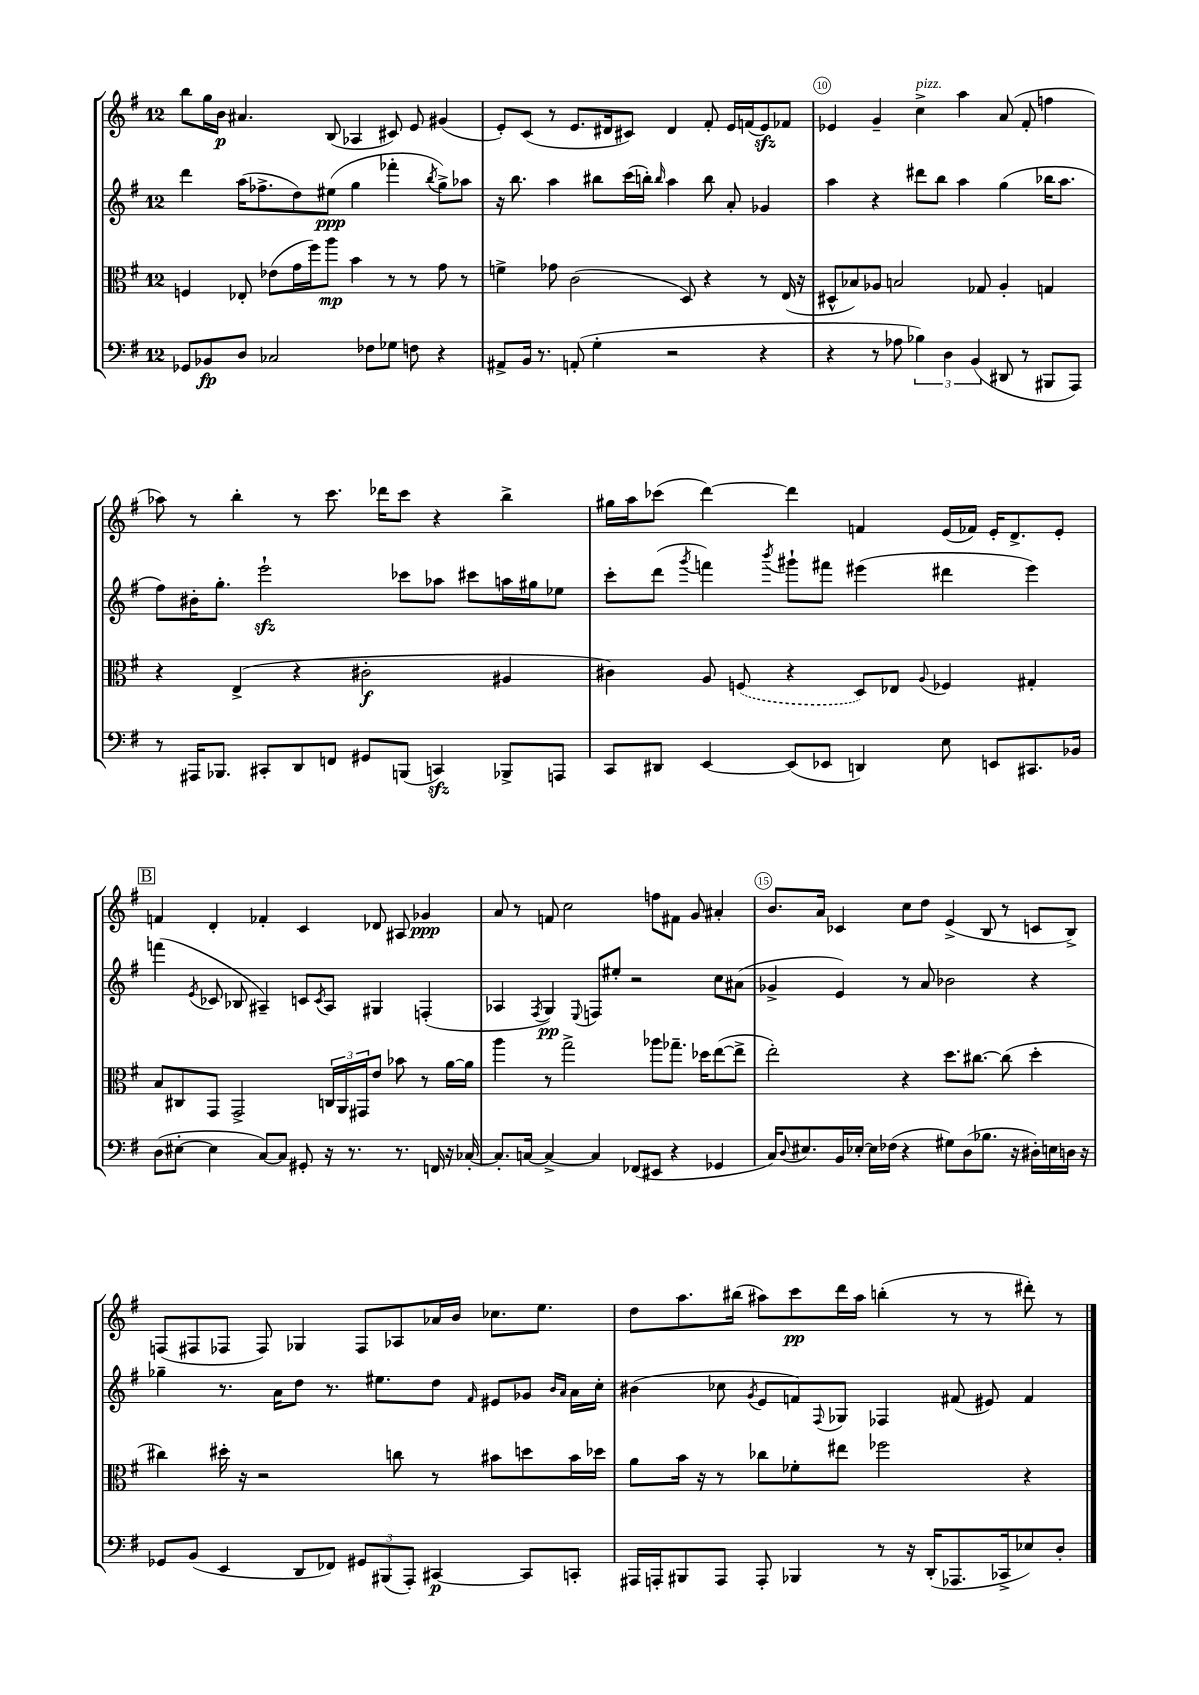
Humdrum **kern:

**kern	**kern	**kern	**kern
*staff4	*staff3	*staff2	*staff1
*clefF4	*clefC3	*clefG2	*clefG2
*k[f#]	*k[f#]	*k[f#]	*k[f#]
*M12/8	*M12/8	*M12/8	*M12/8
8GG-	4F	4ddd	8bb
8BB-	.	.	16gg
.	.	.	16b
8D	8E-'	(16aa	4.a#
.	.	8.ff-^	.
2C-	(8e-	.	.
.	16g	8dd)	.
.	16ff#)	.	.
.	8aa	(8ee#	(8B
.	4b	4gg	4A-
8F-	.	.	.
8G-	8r	4fff-'	8c#)
8F	8r	.	8e
.	.	8qbb	.
4r	8g	8gg^)	(4g#
.	8r	8aa-	.
=	=	=	=
8AA#^	4f^	16r	8e')
.	.	8.bb	.
16BB	.	.	(8c
8.r	.	.	.
.	8g-	4aa	8r
(8AA'	(2c	.	8.e
4G'	.	8bb#	.
.	.	.	16d#
.	.	(16ccc	8c#)
.	.	16bb')	.
.	.	16qqbb	.
2r	.	4aa	4d#
.	8D)	.	.
.	4r	8bb	8f#'
.	.	8a'	16e
.	.	.	(16f
4r	8r	4g-	8e)
.	(16E	.	8f-
.	16r	.	.
=	=	=	=
4r	8D#^^	4aa	4e-
.	8B-)	.	.
8r	8A-	4r	4g~
8A-	2B	.	.
6B-)	.	8ddd#	4cc^
.	.	8bb	.
6D	.	.	.
.	.	4aa	4aa
(6BB	.	.	.
.	8G-	.	.
8DD#	4A-'	(4gg	(8a
8r	.	.	8f#'
8BBB#	4G	16bb-	4ff
.	.	8.aa	.
8AAA)	.	.	.
=	=	=	=
8r	4r	8ff#)	8aa-)
16AAA#	.	16b#'	8r
8.BBB-	.	8.gg'	.
.	(4E^	.	4bb'
8CC#'	.	2eee`	.
8DD	4r	.	8r
8FF	.	.	8.ccc
8GG#	2c#'	.	.
.	.	.	16ddd-
(8BBB	.	8ccc-	8ccc
4CC)	.	8aa-	4r
.	.	8ccc#	.
8BBB-^	4A#	16aa	4bb^
.	.	16gg#	.
8AAA	.	8ee-	.
=	=	=	=
8CC	4c#)	8ccc'	16gg#
.	.	.	16aa
8DD#	.	(8ddd	(8ccc-
.	.	8qggg	.
[4EE	8A	4fff)	[4ddd)
.	(8F	.	.
.	.	8qbbb	.
(8EE]	4r	8ggg#`	4ddd]
8EE-	.	8fff#	.
4DD)	8D)	(4eee#	4f
.	8E-	.	.
.	8qqA	.	.
8E	4F-	4ddd#	(16e
.	.	.	16f-)
8EE	.	.	16e'
.	.	.	8.d^
8.CC#	4G#'	4eee#)	.
.	.	.	8e'
16BB-	.	.	.
=	=	=	=
(8D	8B	(4fff	4f
[8E#'	8C#	.	.
.	.	8qe	.
4E#]	8GG	8c-	4d'
.	2GG^	8B-	.
[8C)	.	4A#~)	4f-'
8C]	.	.	.
8GG#'	.	8c	4c
.	.	8qc	.
16r	24C	8A#	.
.	24AA	.	.
8.r	.	.	.
.	24GG#	.	.
.	8e	4G#	8d-
8.r	8b-	.	8A#
.	8r	(4F'	4g-
16FF	.	.	.
16r	[16a	.	.
[16C-'	16a]	.	.
=	=	=	=
8.C-']	4aa	4A-	8a
.	.	.	8r
[16C	.	.	.
.	.	8qF#	.
4C^_	8r	4G)	8f
.	2gg^	.	2cc
.	.	8qqE	.
4C]	.	8F	.
.	.	8ee#'	.
(8FF-	.	2r	.
8EE#	8aa-	.	8ff
4r	8.gg-~	.	8f#
.	.	.	8g
.	16dd-	.	.
4GG-	([8ee	8cc	4a#'
.	8ee^]	(8a#	.
=	=	=	=
16C)	2ee')	4g-^	8.b
8qqD	.	.	.
8.E#	.	.	.
.	.	.	16a
16BB	.	4e)	4c-
[16E-'	.	.	.
16E-]	.	.	.
(16F-	.	.	.
4r	4r	8r	8cc
.	.	8a	8dd
8G#)	8.dd	2b-	(4e^
(8D	.	.	.
.	[8.cc#	.	.
8.B-	.	.	8B
.	(8cc#]	.	8r
16r	.	.	.
16D#')	4dd'	4r	8c
16E	.	.	.
16D	.	.	8B^)
16r	.	.	.
=	=	=	=
8GG-	4cc#)	4gg-~	(8F
(8BB	.	.	8F#
4EE	16dd#'	8.r	8F-
.	16r	.	.
.	2r	.	8F-)
.	.	16a	.
8DD	.	8dd	4G-
8FF-)	.	8.r	.
12GG#	.	.	8F-
.	.	8.ee#	.
(12BBB#	.	.	.
.	8cc	.	8A-
12AAA')	.	.	.
[4CC#	8r	8dd	16a-
.	.	.	16b
.	.	16qqf#	.
.	8b#	8e#	8.cc-
8CC#]	8dd	8g-	.
.	.	.	8.ee
.	.	16qqb	.
.	.	16qqa	.
8CC'	16b#	16a	.
.	16dd-	16cc'	.
=	=	=	=
16AAA#	8a	(4b#	8dd
16AAA'	.	.	.
8BBB#	16b	.	8.aa
.	16r	.	.
8AAA	8r	8cc-	.
.	.	.	(16bb#
.	.	8qg	.
8AAA'	8cc-	8e	8aa#)
4BBB-	8f-'	8f)	8ccc
.	.	8qqF#	.
.	8ee#	8G-	16ddd
.	.	.	16aa#
8r	2ff-	4F-	(4bb'
16r	.	.	.
(16DD'	.	.	.
8.AAA-	.	(8f#	8r
.	.	8e#)	8r
16CC-^	.	.	.
8E-)	4r	4f#	8ddd#')
8D'	.	.	8r
==	==	==	==
*-	*-	*-	*-
